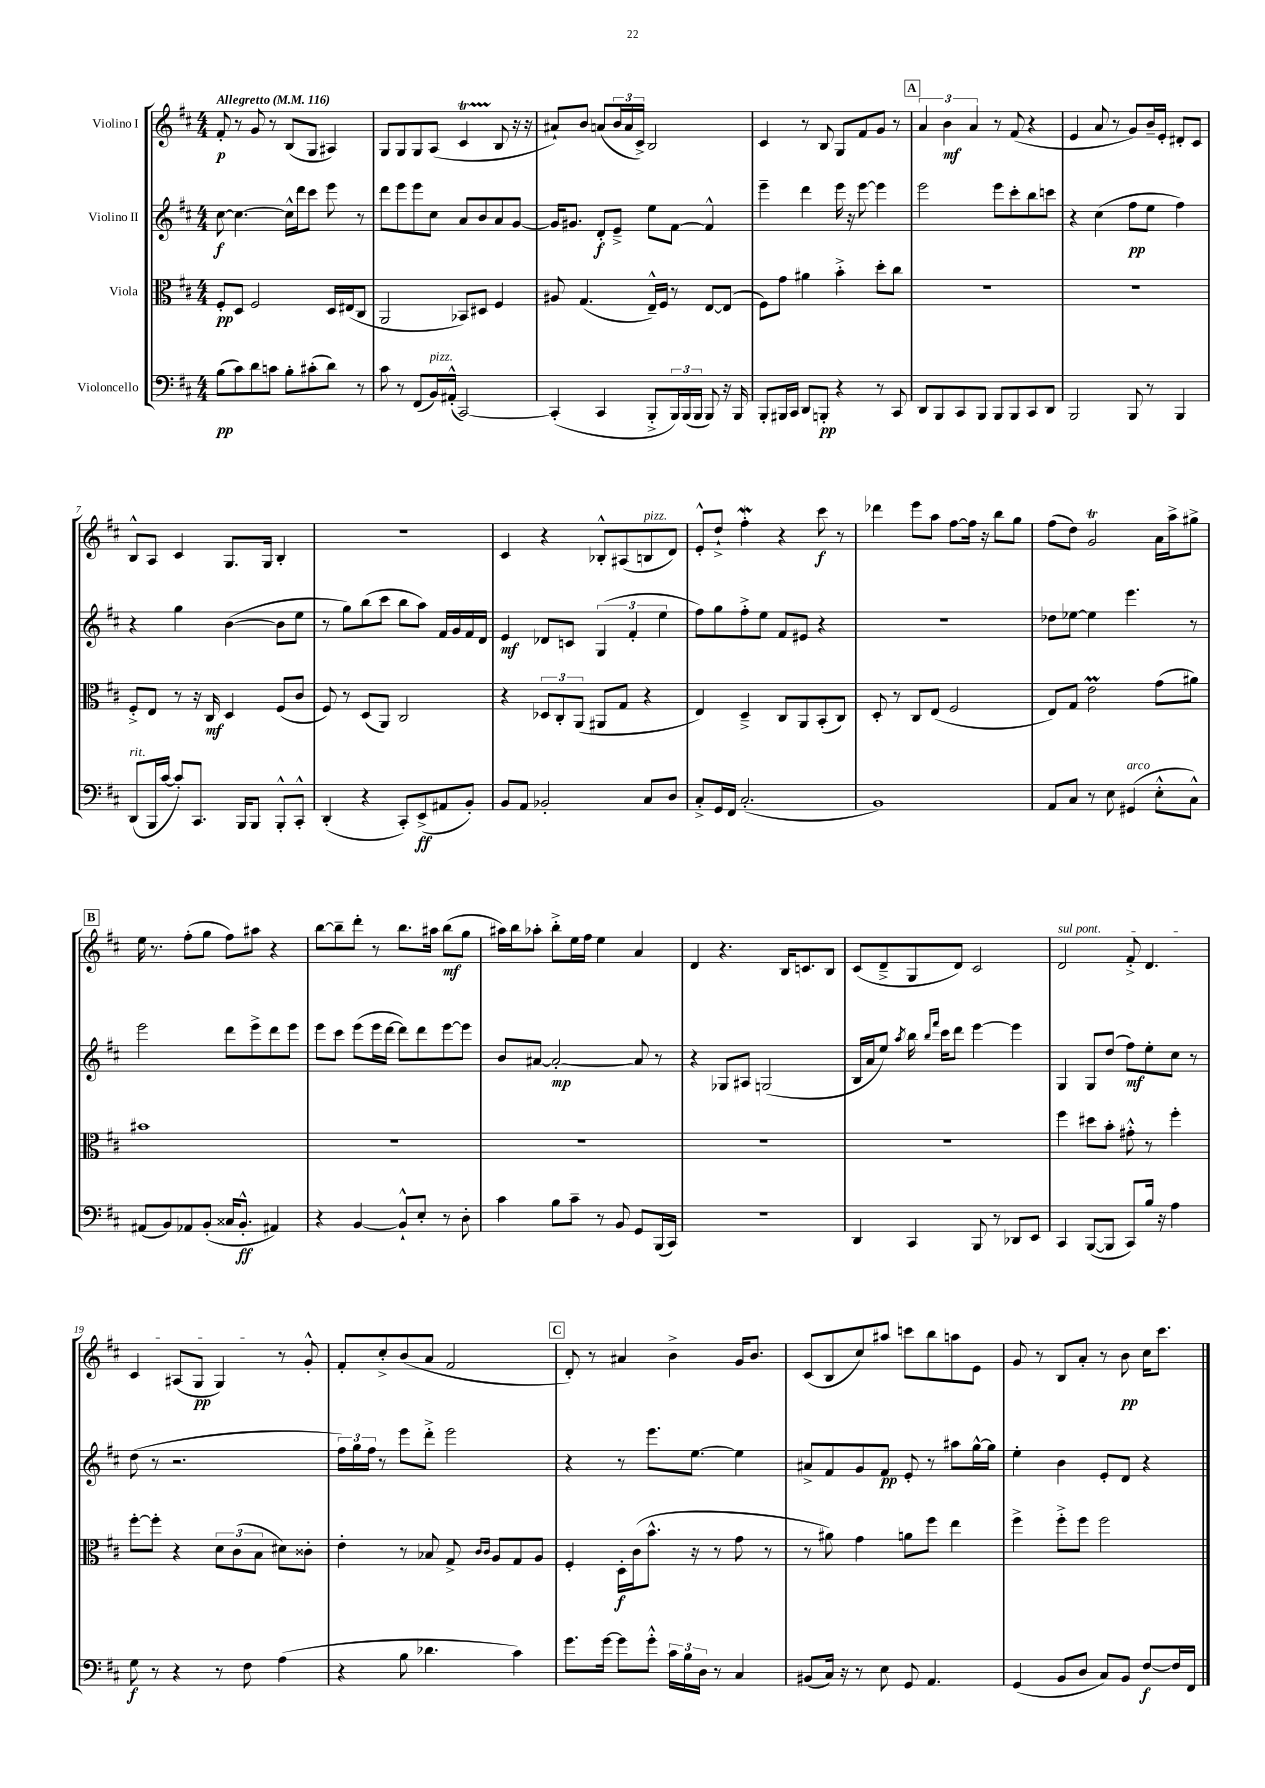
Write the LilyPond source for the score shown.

<<
\new StaffGroup <<
\new Staff = "s0" \with { instrumentName = "Violino I" } {
    \clef treble \key d \major \numericTimeSignature \time 4/4 \tempo "Allegretto" 4 = 116
    fis'8-.\p r8 g'8 r8 b8( g8 ais4) |
    g8 g8 g8 a8( cis'4\startTrillSpan b8\stopTrillSpan r16 r16 |
    ais'8-!) b'8 a'8( \tuplet 3/2 { b'16 a'16 cis'16->) } b2 |
    cis'4 r8 b8 g8 fis'8 g'8 r8 |
    \mark \markup { \box "A" } \tuplet 3/2 { a'4 b'4\mf a'4 } r8 fis'8( r4 |
    e'4 a'8 r8 g'8) b'16-- e'16-. dis'8-. cis'8 |
    b8-^ a8 cis'4 g8. g16 b4-. |
    r1 |
    cis'4 r4 bes8-.-^ ais8( b8^\markup { \italic "pizz." } d'8) |
    e'8-.-^ d''8-!-> fis''4-.\mordent r4 cis'''8\f r8 |
    des'''4 e'''8 a''8 fis''8~ fis''16 r16 b''8 g''8 |
    fis''8( d''8) g'2\trill a'16 a''16-> gis''8-> |
    \mark \markup { \box "B" } e''16 r8. fis''8-.( g''8 fis''8) ais''8 r4 |
    b''8~ b''8-- d'''8-. r8 b''8. ais''16 b''8\mf( g''8 |
    ais''16) b''16 aes''8-. b''8-.-> e''16 fis''16 e''4 a'4 |
    d'4 r4. b16 c'8. b8 |
    cis'8( d'8---> g8 d'8) cis'2 |
    \once \override TextSpanner.bound-details.left.text = \markup { \italic "sul pont." } d'2\startTextSpan fis'8-.-> d'4. |
    cis'4 ais8( g8\pp g4\stopTextSpan) r8 g'8-.-^ |
    fis'8-. cis''8-.-> b'8( a'8 fis'2 |
    \mark \markup { \box "C" } d'8-.) r8 ais'4 b'4-> g'16 b'8. |
    cis'8( b8 cis''8) ais''8 c'''8 b''8 a''8 e'8 |
    g'8 r8 b8 a'8-. r8 b'8\pp cis''16 cis'''8. \bar "|." |
}
\new Staff = "s1" \with { instrumentName = "Violino II" } {
    \clef treble \key d \major \numericTimeSignature \time 4/4
    cis''8~\f cis''4.~ cis''16-^ d'''16 cis'''8 e'''8 r8 |
    d'''8 e'''8 e'''8 cis''8 a'8 b'8 a'8 g'8~ |
    g'16 gis'8. d'8-.\f e'8---> e''8 fis'8~ fis'4-^ |
    e'''4-- d'''4 e'''16 r16 e'''8~ e'''4 |
    \mark \markup { \box "A" } e'''2 e'''8 cis'''8-. b''8 c'''8 |
    r4 cis''4( fis''8\pp e''8 fis''4) |
    r4 g''4 b'4~( b'8 e''8 |
    r8 g''8) b''8( cis'''8 b''8 a''8) fis'16 g'16 fis'16 d'16 |
    e'4\mf des'8 c'8 \tuplet 3/2 { g4( fis'4-. e''4 } |
    fis''8) g''8 fis''8-.-> e''8 fis'8 eis'8 r4 |
    R1 |
    des''8 ees''8~ ees''4 e'''4. r8 |
    \mark \markup { \box "B" } e'''2 d'''8 e'''8-> d'''8 e'''8 |
    e'''8 cis'''8 e'''8( e'''16 d'''16~ d'''8) d'''8 e'''8~ e'''8 |
    b'8 ais'8~ ais'2~-.\mp ais'8 r8 |
    r4 ges8 ais8 g2( |
    b16 a'16 e''8) \acciaccatura { a''8 } b''16 \grace { b''16 fis'''16 } cis'''16 d'''8 e'''4~ e'''4 |
    g4 g8 d''8( fis''8\mf) e''8-. cis''8 r8 |
    d''8( r8 r2. |
    \tuplet 3/2 { fis''16) g''16 fis''16 } r8 e'''8 d'''8-.-> e'''2 |
    \mark \markup { \box "C" } r4 r8 e'''8. e''8.~ e''4 |
    ais'8-> fis'8 g'8 fis'8\pp e'8-. r8 ais''8 g''16~-^ g''16 |
    e''4-. b'4 e'8-. d'8 r4 \bar "|." |
}
\new Staff = "s2" \with { instrumentName = "Viola" } {
    \clef alto \key d \major \numericTimeSignature \time 4/4
    fis8-.\pp d8 fis2 d16 eis16( cis8 |
    a,2 bes,8) dis8 fis4 |
    ais8 g4.( e16---^) fis16 r8 e8~ e8( |
    fis8) g'8 ais'4 b'4-.-> d''8-. cis''8 |
    \mark \markup { \box "A" } R1 |
    R1 |
    fis8-.-> e8 r8 r16 cis16\mf d4 fis8( cis'8 |
    fis8) r8 d8( a,8) cis2 |
    r4 \tuplet 3/2 { des8 cis8-. a,8( } ais,8 g8 r4 |
    e4) d4---> cis8 a,8 b,8-.( cis8) |
    d8-. r8 cis8 e8( fis2 |
    e8) g8 e'2\prall g'8( ais'8) |
    \mark \markup { \box "B" } bis'1 |
    R1 |
    R1 |
    R1 |
    R1 |
    fis''4 dis''8 b'8-. gis'8-.-^ r8 fis''4-. |
    fis''8~-. fis''8-. r4 \tuplet 3/2 { d'8 cis'8( b8 } dis'8) cisis'8-. |
    e'4-. r8 bes8 g8-> \grace { cis'16 cis'16 } a8 g8 a8 |
    \mark \markup { \box "C" } fis4-. d16-.\f cis'16( b'8.-^ r16 r8 g'8 r8 |
    r8 ais'8) g'4 a'8 fis''8 e''4 |
    fis''4-> fis''8-.-> fis''8 fis''2 \bar "|." |
}
\new Staff = "s3" \with { instrumentName = "Violoncello" } {
    \clef bass \key d \major \numericTimeSignature \time 4/4
    b8\pp( cis'8) d'8 c'8 b8-. cis'8-.( d'8) r8 |
    cis'8 r8 fis,8( b,16^\markup { \italic "pizz." }) ais,16-.-^( cis,2~) |
    cis,4-.( cis,4 b,,8-.-> \tuplet 3/2 { b,,16) b,,16( b,,16 } b,,8) r16 b,,16 |
    b,,8-. bis,,16 cis,16 d,8 b,,8-.\pp r4 r8 cis,8 |
    \mark \markup { \box "A" } d,8 b,,8 cis,8 b,,8 b,,8 b,,8 cis,8 d,8 |
    b,,2 b,,8 r8 b,,4 |
    d,8^\markup { \italic "rit." }( b,,16 cis'16~ cis'8-.) cis,8. b,,16 b,,8 b,,8-.-^ cis,8-.-^ |
    d,4-.( r4 cis,8-.) e,8->\ff( ais,8 b,8-.) |
    b,8 a,8 bes,2-. cis8 d8 |
    cis8-.-> g,16 fis,16 cis2.-.( |
    b,1) |
    a,8 cis8 r8 e8 gis,4^\markup { \italic "arco" }( e8-.-^ cis8-^) |
    \mark \markup { \box "B" } ais,8( b,8) aes,8 b,8-.( cisis16 b,8.-.-^\ff ais,4) |
    r4 b,4~ b,8-!-^ e8-. r8 d8-. |
    cis'4 b8 cis'8-- r8 b,8 g,8 b,,16( cis,16) |
    R1 |
    d,4 cis,4 b,,8 r8 des,8 e,8 |
    cis,4 b,,8~( b,,8 cis,8) b16 r16 a4 |
    g8\f r8 r4 r8 fis8 a4( |
    r4 b8 des'4. cis'4) |
    \mark \markup { \box "C" } g'8. g'16~ g'8 g'8-.-^ \tuplet 3/2 { cis'16 b16 d16 } r8 cis4 |
    bis,8( cis16) r16 r8 e8 g,8 a,4. |
    g,4( b,8 d8 cis8) b,8 fis8~\f fis16 fis,16 \bar "|." |
}
>>
>>
